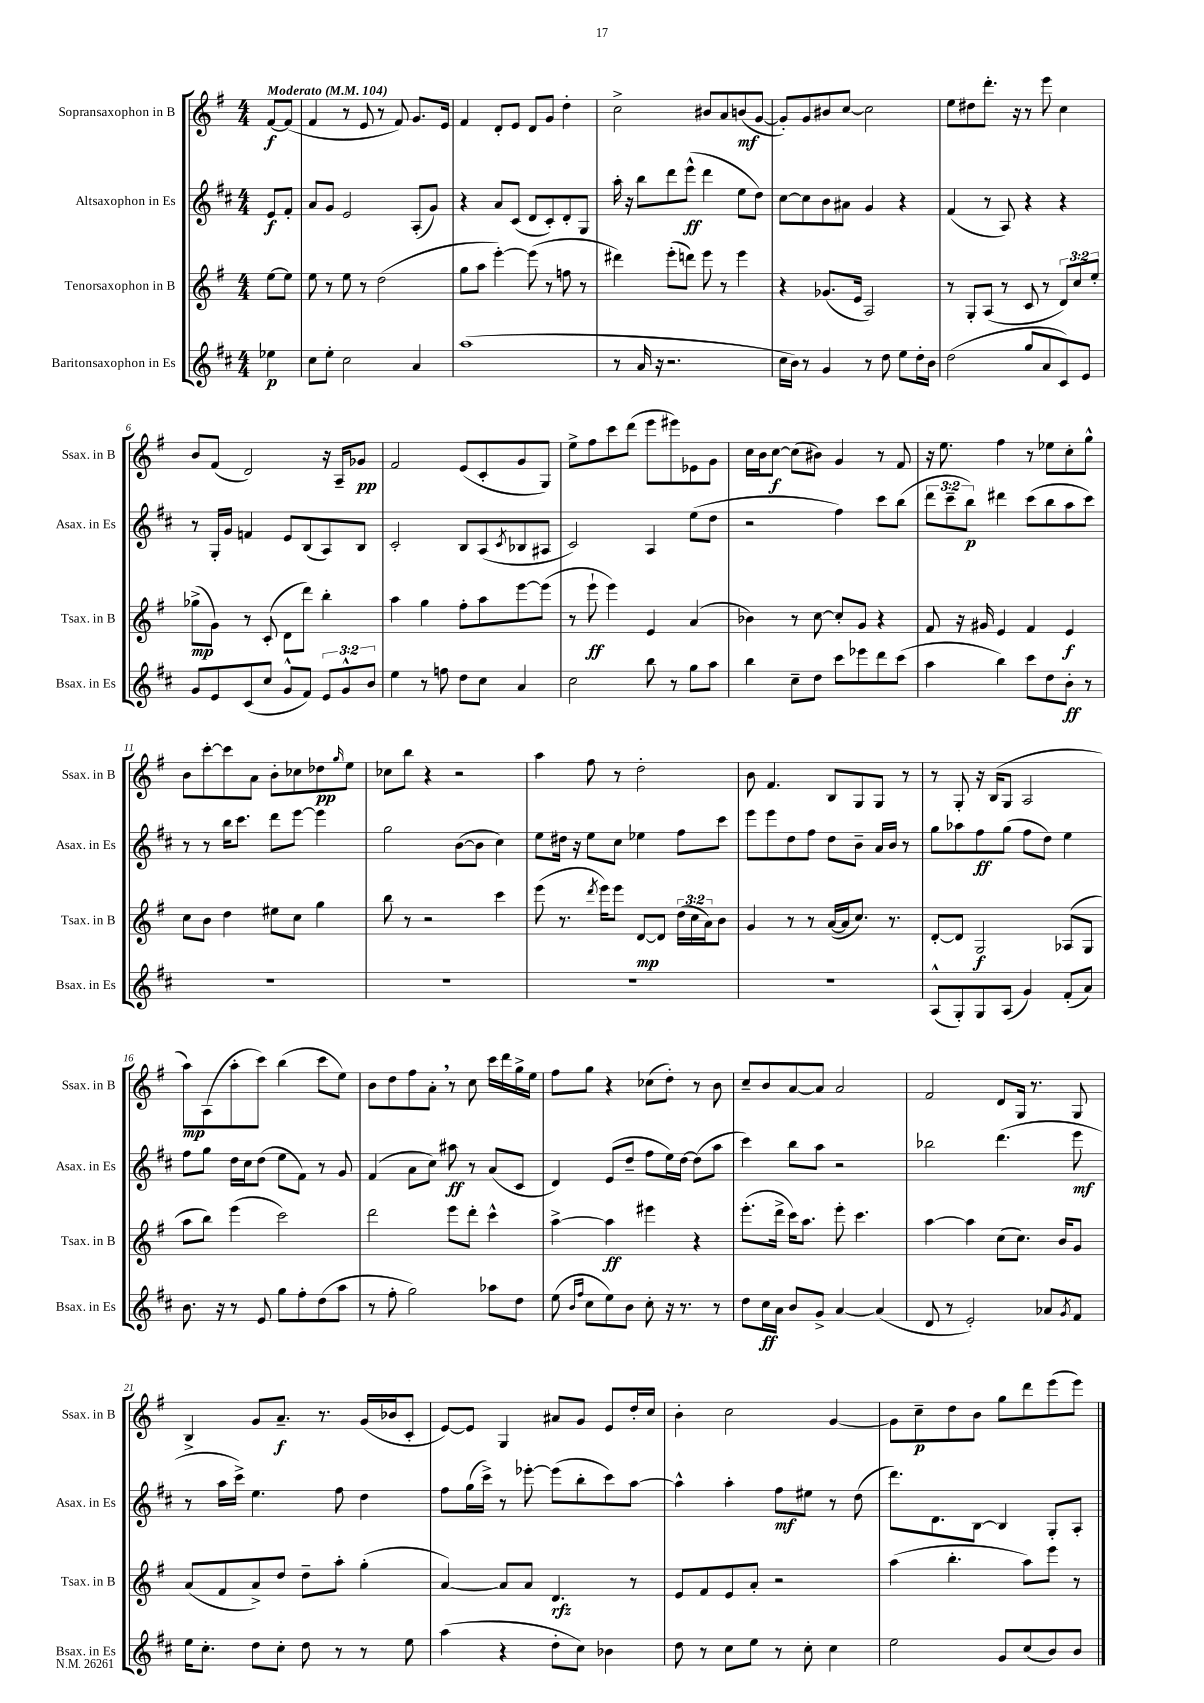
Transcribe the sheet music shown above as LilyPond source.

<<
\new StaffGroup <<
\new Staff = "s0" \with { instrumentName = "Sopransaxophon in B" shortInstrumentName = "Ssax. in B" } {
    \clef treble \key g \major \numericTimeSignature \time 4/4 \partial 4 \tempo "Moderato" 4 = 104
    fis'8~\f fis'8( |
    fis'4 r8 e'8 r8 fis'8) g'8. e'16 |
    fis'4 d'8-. e'8 d'8 g'8 d''4-. |
    c''2-> bis'8 a'8 b'8\mf( g'8~ |
    g'8-.) g'8 bis'8 c''8~ c''2 |
    e''8 dis''8 d'''8.-. r16 r8 e'''8 c''4 |
    b'8 fis'8( d'2) r16 a16-- ges'8\pp |
    fis'2 e'8( c'8-. g'8 g8) |
    e''8-> fis''8 c'''8 d'''8( e'''8 eis'''8) ees'8 g'8 |
    c''16 b'16 c''8~\f c''8( bis'8) g'4 r8 fis'8 |
    r16 e''8. fis''4 r8 ees''8 c''8-. g''8-^ |
    b'8 c'''8~-. c'''8 a'8 b'8-. ces''8 des''8\pp \grace { g''16 } e''8 |
    ces''8 b''8 r4 r2 |
    a''4 fis''8 r8 d''2-. |
    b'8 fis'4. b8 g8 g8 r8 |
    r8 g8-. r16 b16( g8 a2 |
    a''8\mp) a8( a''8-. c'''8) b''4( c'''8 e''8) |
    b'8 d''8 fis''8 a'8-. \breathe r8 c''8 c'''16 d'''16 g''16-> e''16 |
    fis''8 g''8 r4 ces''8( d''8-.) r8 b'8 |
    c''8-- b'8 a'8~ a'8 a'2 |
    fis'2 d'8 g16 r8. g8 |
    b4-> g'8 a'8.--\f r8. g'16( bes'16 c'8-. |
    e'8~) e'8 g4 ais'8 g'8 e'8 d''16-. c''16 |
    b'4-. c''2 g'4~ |
    g'8 c''8--\p d''8 b'8 g''8 d'''8 e'''8( e'''8) \bar "|." |
}
\new Staff = "s1" \with { instrumentName = "Altsaxophon in Es" shortInstrumentName = "Asax. in Es" } {
    \clef treble \key d \major \numericTimeSignature \time 4/4 \override Staff.TupletNumber.text = #tuplet-number::calc-fraction-text \partial 4
    e'8\f fis'8-. |
    a'8 g'8 e'2 a8-.( g'8) |
    r4 a'8 cis'8( d'8 cis'8-.) d'8-. g8 |
    a''16-. r16 b''8 d'''8 e'''8-^\ff( d'''4 e''8 d''8) |
    cis''8~ cis''8 b'8 ais'8 g'4 r4 |
    fis'4( r8 a8) r4 r4 |
    r8 g16-. g'16 f'4 e'8 b8( a8) b8 |
    cis'2-. b8 a8( \acciaccatura { cis'8 } bes8 ais8 |
    cis'2) a4 e''8( d''8 |
    r2 fis''4) cis'''8 b''8( |
    \tuplet 3/2 { d'''8 cis'''8-- b''8\p) } dis'''4 cis'''8( b''8 a''8 cis'''8) |
    r8 r8 b''16 cis'''8. d'''8 e'''8~ e'''4 |
    g''2 b'8~( b'8 cis''4) |
    e''8 dis''16 r16 e''8 cis''8 ees''4 fis''8 cis'''8 |
    e'''8 e'''8 d''8 fis''8 d''8 b'8-- a'16 b'16 r8 |
    g''8 aes''8 fis''8\ff g''8( fis''8 d''8) e''4 |
    fis''8 g''8 d''16 cis''16 d''8( e''8 fis'8) r8 g'8 |
    fis'4( a'8 cis''8) ais''8\ff r8 a'8( cis'8 |
    d'4) e'8( d''8-- fis''8 e''16) d''16~ d''8( a''8 |
    cis'''4) b''8 a''8 r2 |
    bes''2 d'''4.( e'''8\mf |
    r8 a''16 cis'''16->) e''4. fis''8 d''4 |
    fis''8 g''16( cis'''16->) r8 ees'''8~-. ees'''8( b''8-. cis'''8) a''8~ |
    a''4-^ a''4-. fis''8\mf eis''8 r8 d''8( |
    d'''8.) d'8. b8~ b4 g8-. a8-. \bar "|." |
}
\new Staff = "s2" \with { instrumentName = "Tenorsaxophon in B" shortInstrumentName = "Tsax. in B" } {
    \clef treble \key g \major \numericTimeSignature \time 4/4 \override Staff.TupletNumber.text = #tuplet-number::calc-fraction-text \partial 4
    e''8~ e''8 |
    e''8 r8 e''8 r8 d''2( |
    g''8 a''8 e'''4~-.) e'''8( r8 f''8 r8 |
    dis'''4) e'''8-.( d'''8) e'''8 r8 e'''4 |
    r4 ges'8.( e'16 a2) |
    r8 g8-. a8( r8 c'8 r8 \tuplet 3/2 { d'8) c''8 e''8-. } |
    ges''8->\mp( g'8) r8 c'8-.( d'8 d'''8) b''4-. |
    a''4 g''4 fis''8-. a''8 e'''8~ e'''8( |
    r8 e'''8-!\ff e'''4) e'4 a'4( |
    bes'4) r8 c''8~ c''8-. g'8 r4 |
    fis'8 r16 gis'16 e'4 fis'4 e'4\f |
    c''8 b'8 d''4 eis''8 c''8 g''4 |
    b''8 r8 r2 c'''4 |
    e'''8( r8. \acciaccatura { d'''8 } e'''16) e'''8 d'8~\mp d'8 \tuplet 3/2 { d''16( c''16 a'16) } b'8 |
    g'4 r8 r8 a'16~( a'16 c''8.) r8. |
    d'8~-. d'8 g2\f aes8( g8 |
    a''8 b''8) e'''4( c'''2) |
    d'''2 e'''8 d'''8-. c'''4-^ |
    a''4~-> a''4\ff eis'''4 r4 |
    e'''8.-.( d'''16-> c'''16) a''8. e'''8-. c'''4. |
    a''4~ a''4 c''8( c''8.) b'16 g'8 |
    a'8( fis'8 a'8->) d''8 d''8-- a''8-. g''4-.( |
    a'4~) a'8 a'8 d'4.\rfz r8 |
    e'8 fis'8 e'8 a'8-. r2 |
    a''4( b''4.-. a''8) e'''8 r8 \bar "|." |
}
\new Staff = "s3" \with { instrumentName = "Baritonsaxophon in Es" shortInstrumentName = "Bsax. in Es" } {
    \clef treble \key d \major \numericTimeSignature \time 4/4 \override Staff.TupletNumber.text = #tuplet-number::calc-fraction-text \partial 4
    ees''4\p |
    cis''8 e''8-. cis''2 a'4 |
    a''1( |
    r8 a'16 r16 r2. |
    cis''16 b'16) r8 g'4 r8 d''8 e''8 d''16-. b'16 |
    d''2( g''8 a'8 cis'8) e'8 |
    g'8 e'8 cis'8( cis''8 g'8-^ fis'8) \tuplet 3/2 { e'8 g'8-^ b'8 } |
    e''4 r8 f''8 d''8 cis''8 a'4 |
    cis''2 b''8 r8 g''8 a''8 |
    b''4 cis''8-- d''8 cis'''8 ees'''8 d'''8 cis'''8( |
    a''4 b''4) cis'''8 d''8 b'8-.\ff r8 |
    R1 |
    R1 |
    R1 |
    R1 |
    a8-^( g8-.) g8 a8( g'4) fis'8-.( a'8) |
    b'8. r16 r8 e'8 g''8 fis''8-. d''8( a''8 |
    r8 fis''8-. g''2) aes''8 d''8 |
    e''8( \grace { b'16 fis''16 } cis''8 e''8) b'8 cis''8-. r16 r8. r8 |
    d''8 cis''16\ff a'16 b'8 g'8-> a'4~ a'4( |
    d'8 r8 e'2-.) aes'8 \acciaccatura { g'8 } fis'8 |
    e''16 cis''8.-. d''8 cis''8-. d''8 r8 r8 e''8 |
    a''4( r4 d''8-. cis''8) bes'4 |
    d''8 r8 cis''8 e''8 r8 cis''8-. cis''4 |
    e''2 g'8 cis''8( b'8) b'8 \bar "|." |
}
>>
>>
